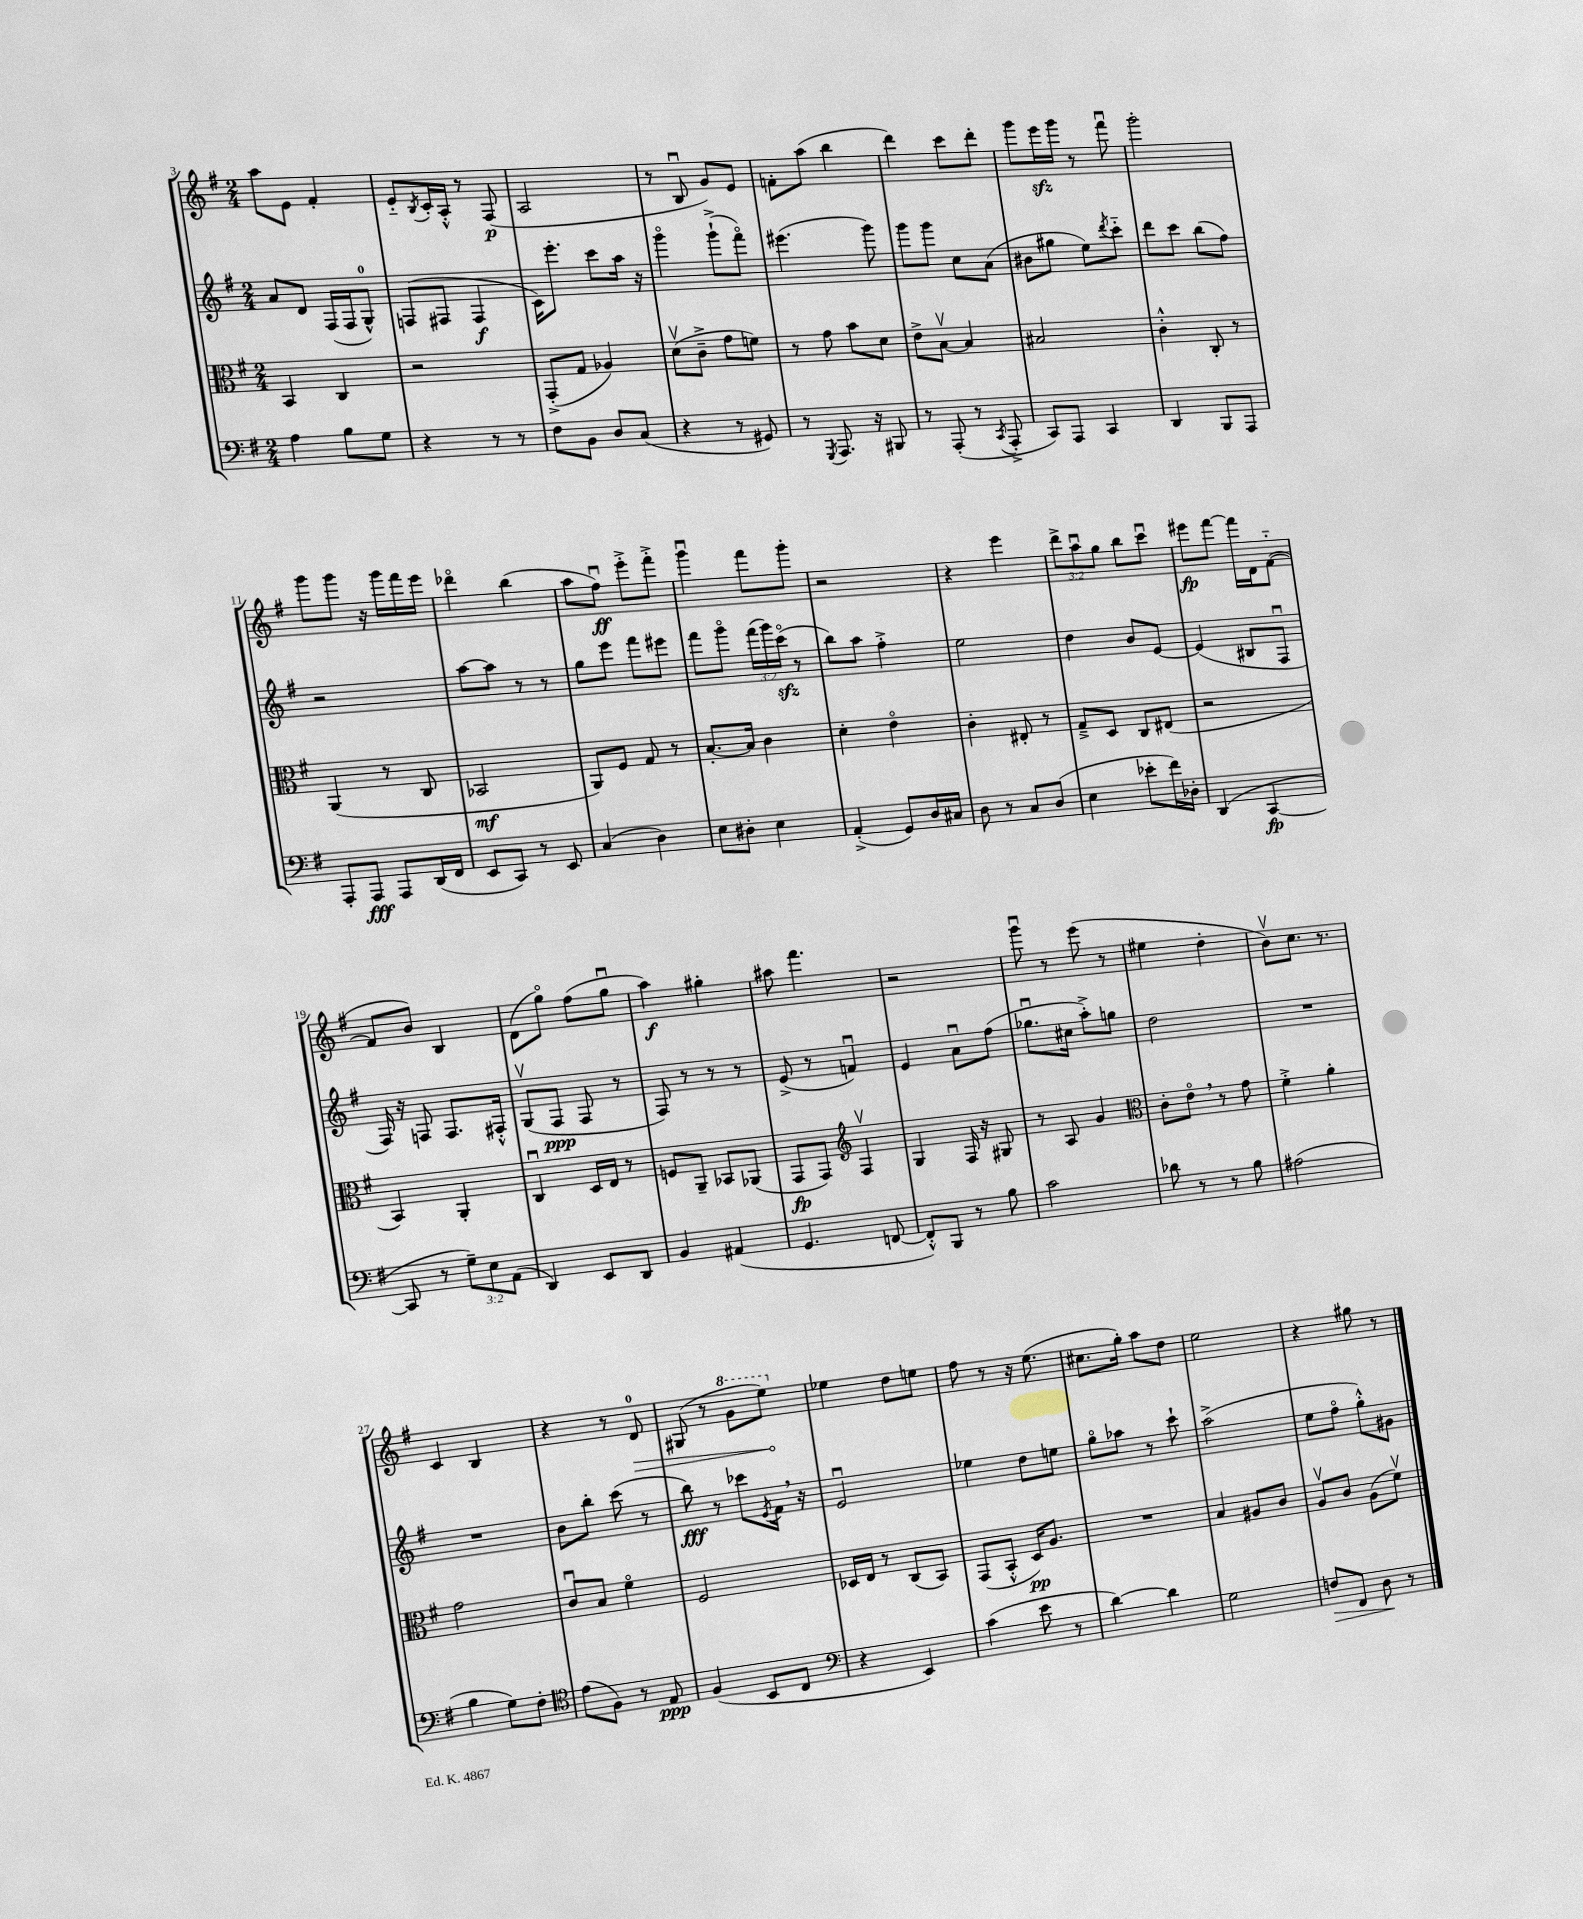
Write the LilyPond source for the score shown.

<<
\new StaffGroup <<
\new Staff = "s0" {
    \clef treble \key g \major \numericTimeSignature \time 2/4 \override Staff.TupletNumber.text = #tuplet-number::calc-fraction-text
    a''8 e'8 fis'4-. |
    e'8-_ \acciaccatura { b8 } c'16-. a16-.-^ r8 fis8\p( |
    a2 |
    r8 b8\downbow g'8) e'8 |
    f'8-. a''8( b''4 |
    d'''4) c'''8 d'''8-. |
    g'''8 e'''16\sfz g'''16 r8 fis'''8\downbow |
    g'''2-. |
    g'''8 g'''8 r16 g'''16 fis'''16 e'''16 |
    des'''4\flageolet b''4( |
    a''8 fis''8\downbow\ff) e'''8-.-> fis'''8-.-> |
    g'''4\downbow fis'''8 g'''8-. |
    r2 |
    r4 e'''4 |
    \tuplet 3/2 { d'''8-> a''8\downbow g''8 } b''8 c'''8\downbow |
    eis'''8\fp fis'''8~ fis'''16 d'16 fis'8~-_( |
    fis'8 b'8) b4 |
    d'8( g''8\flageolet) fis''8( g''8\downbow |
    a''4\f) gis''4-. |
    ais''8 fis'''4. |
    r2 |
    g'''8\downbow r8 e'''8( r8 |
    eis''4 d''4-. |
    b'8\upbow) c''8. r8. |
    c'4 b4 |
    r4 r8 \once \override Hairpin.circled-tip = ##t d'8-0\> |
    gis8( r8 \ottava #1 g''8 e'''8\!) \ottava #0 |
    ees''4 d''8 e''8 |
    fis''8 r8 r16 e''8.( |
    cis''8. g''16-.) a''8 d''8 |
    e''2 |
    r4 gis''8 r8 \bar "|." |
}
\new Staff = "s1" {
    \clef treble \key g \major \numericTimeSignature \time 2/4 \override Staff.TupletNumber.text = #tuplet-number::calc-fraction-text
    a'8 d'8 fis16( fis16 g8-0-^) |
    f8( fis8 fis4\f |
    c'16) e'''8.-. c'''8 a''16 r16 |
    g'''4\flageolet g'''8-!->( fis'''8\flageolet) |
    eis'''4.( g'''8) |
    g'''8 g'''8 c''8 a'8( |
    bis'8 gis''8 e''8) \acciaccatura { d'''8 } c'''8-_ |
    d'''8 c'''8 b''8( fis''8) |
    r2 |
    a''8~ a''8 r8 r8 |
    g''8 e'''8 fis'''8 eis'''8 |
    fis'''8 g'''8\flageolet \tuplet 3/2 { fis'''16( g'''16) c'''16\flageolet\sfz( } r8 |
    b''8) a''8 fis''4-.-> |
    e''2 |
    d''4 b'8 e'8~ |
    e'4( bis8 fis8\downbow |
    fis16) r16 f8 f8. fis16-.-^ |
    g8\upbow( fis8\ppp fis8 r8 |
    fis8) r8 r8 r8 |
    e'8->( r8 f'4\downbow) |
    e'4 a'8\downbow fis''8( |
    ges''8.\downbow cis''16 a''8-.->) g''8 |
    d''2 |
    R2 |
    R2 |
    b'8 b''8-. c'''8( r8 |
    b''8\fff) r8 ces'''8 \acciaccatura { e'8 } fis'16 \breathe r16 |
    e'2\downbow |
    ees''4 d''8 e''8 |
    g''8\flageolet aes''8 r8 c'''8-! |
    a''2->( |
    e''8 fis''8\flageolet g''8-.-^) gis'8 \bar "|." |
}
\new Staff = "s2" {
    \clef alto \key g \major \numericTimeSignature \time 2/4
    b,4 c4 |
    r2 |
    g,8-.->( g8 aes4) |
    d'8\upbow( c'8---> g'8 f'8) |
    r8 g'8 b'8 d'8 |
    e'8-> b8~\upbow b4 |
    bis2 |
    c'4-.-^ c8-. r8 |
    a,4( r8 c8 |
    bes,2\mf |
    a,8) fis8 g8 r8 |
    b8.~-. b16 c'4 |
    d'4-. e'4\flageolet |
    c'4-. eis8-. r8 |
    g8---> d8 c8 eis8( |
    r2 |
    b,4) a,4-. |
    c4\downbow d16 e16 r8 |
    f8 a,8-- bes,8 aes,8( |
    g,8\fp g,8) \clef treble fis4\upbow |
    g4 fis16 r16 gis8 |
    r8 a8 g'4 |
    \clef alto c'8-. e'8\flageolet \breathe r8 g'8 |
    fis'4-.-> a'4-. |
    g'2 |
    c'8\downbow b8 fis'4\flageolet |
    fis2 |
    des16 e16 r8 c8( b,8) |
    g,8( b,8-.-^ d16\pp) a8. |
    R2 |
    b4 ais8 c'8 |
    a8\upbow c'8 a8( fis'8\upbow) \bar "|." |
}
\new Staff = "s3" {
    \clef bass \key g \major \numericTimeSignature \time 2/4 \override Staff.TupletNumber.text = #tuplet-number::calc-fraction-text
    a4 b8 g8 |
    r4 r8 r8 |
    fis8 b,8 d8 c8( |
    r4 r8 gis,8) |
    r8 \acciaccatura { g,,8 } a,,8. r16 bis,,8 |
    r8 a,,8-.( r8 \acciaccatura { c,8 } a,,8-.-> |
    c,8) a,,8 c,4 |
    d,4 b,,8 a,,8 |
    a,,8-. a,,8\fff a,,8 d,16( fis,16 |
    e,8 c,8) r8 e,8 |
    c4( d4) |
    e8 dis8-. e4 |
    a,4-.->( g,8) d16 cis16 |
    d8 r8 c8 d8( |
    e4 ees'8-. fis'16) des16-. |
    d,4( c,4~\fp |
    c,8 r8 \tuplet 3/2 { g8--) e8 a,8( } |
    d,4) e,8 d,8 |
    b,4 ais,4( |
    g,4. f,8~ |
    f,8-.-^) b,,8 r8 b8 |
    c'2 |
    des'8 r8 r8 b8 |
    ais2( |
    b4 g8) fis8-. |
    \clef tenor e'8( fis8) r8 e8\ppp |
    fis4( b,8 c8 |
    \clef bass r4 e,4) |
    c'4( e'8 r8 |
    d'4~) d'4 |
    g2 |
    f8\> fis,8 d8\! r8 \bar "|." |
}
>>
>>
\layout { \context { \Score currentBarNumber = #3 } }
